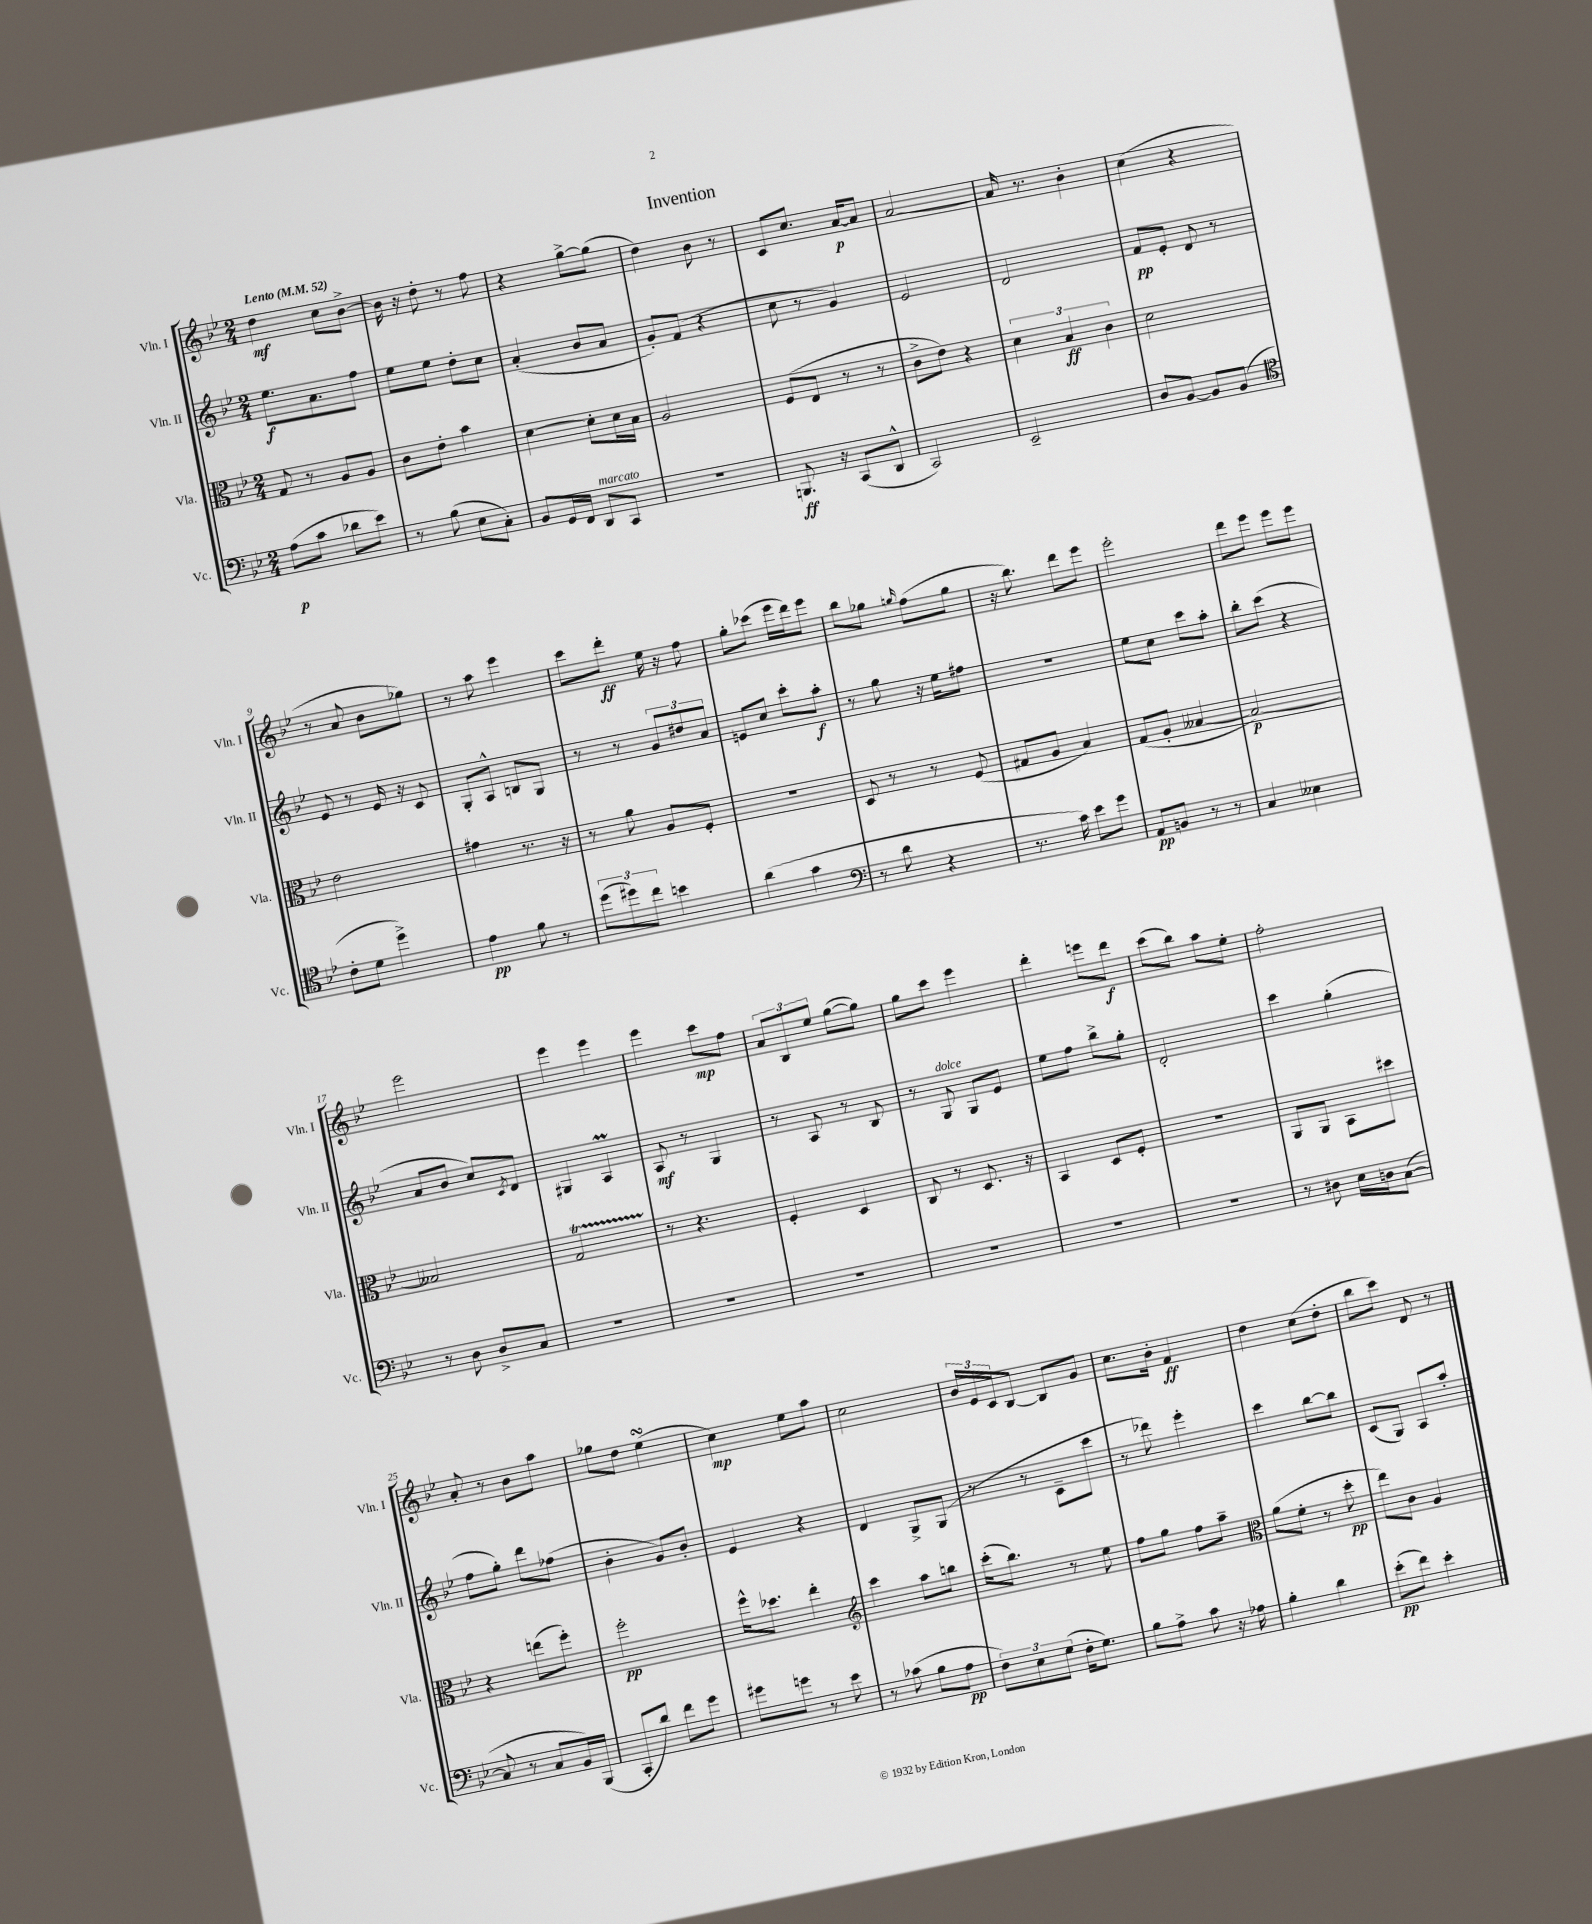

**kern	**kern	**kern	**kern
*staff4	*staff3	*staff2	*staff1
*clefF4	*clefC3	*clefG2	*clefG2
*k[b-e-]	*k[b-e-]	*k[b-e-]	*k[b-e-]
*M2/4	*M2/4	*M2/4	*M2/4
*MM52	*MM52	*MM52	*MM52
(8A	8G	8.ee-	4dd
8c	8r	.	.
.	.	8.a	.
8d-	8A	.	8cc
8e-)	8A	8ff	[8b-^
=	=	=	=
8r	8c	8ee-	16b-]
.	.	.	16r
(8B-	8e-'	8ee-	8dd'
8E-	4b-	8dd'	8r
8C')	.	8cc	8ff
=	=	=	=
8BB-	[4d	(4a'	4r
16GG	.	.	.
16FF	.	.	.
8DD	8d']	8b-	[8gg^
8CC	16d	8a	(8gg]
.	16B-	.	.
=	=	=	=
2r	2A	8g')	4dd)
.	.	(8f	.
.	.	4r	8b-
.	.	.	8r
=	=	=	=
8.BBB	(8F	8cc	8c
.	8E-	8r	8.cc
16r	.	.	.
(8CC	8r	4g)	.
.	.	.	[16a
8DD^^	8r	.	8a]
=	=	=	=
2CC)	8c^	2e-	[2a
.	8e-)	.	.
.	4r	.	.
=	=	=	=
2EE-~	6d	2d	16a]
.	.	.	8.r
.	6B-	.	.
.	.	.	4b-'
.	6c	.	.
=	=	=	=
8D	2d	8f	(4cc
[8BB-	.	8e-'	.
8BB-]	.	8d	4r
(8BB-	.	8r	.
=	=	=	=
*clefC4	*	*	*
8c'	2e-	8e-	8r
8d	.	8r	8a
4dd^)	.	16e-	8b-
.	.	16r	.
.	.	8c	8gg-)
=	=	=	=
4e-	4g#	8G'	8r
.	.	8A^^	8aa
8f	8.r	8B	4eee-
8r	.	8G	.
.	16r	.	.
=	=	=	=
(12dd	8r	8r	8ccc
12dd#)	.	.	.
.	8a	8r	8ddd'
12cc	.	.	.
4b	8A	12g	16ee-
.	.	.	16r
.	.	12dd#	.
.	8F'	.	8ff
.	.	12a	.
=	=	=	=
(4a	2r	8e	8gg'
.	.	8cc	(8ccc-
4g	.	8ccc'	16eee-
.	.	.	16ddd)
.	.	8aa'	8eee-
=	=	=	=
*clefF4	*	*	*
8r	8D	8r	8bb-
8d	8r	8gg	8gg-
.	.	.	16qqgg
4r	8r	16r	(8ff
.	.	16ee-	.
.	(8F	8ff#	8gg
=	=	=	=
8.r	8G#	2r	16r
.	.	.	8.bb-)
.	8A	.	.
16c)	.	.	.
8e-	4B-)	.	8ddd
8g	.	.	8eee-
=	=	=	=
8AA	(8G	8ee-	2eee-'
8BB	8A'	8cc	.
8r	[4B--	8ccc	.
8r	.	8aa'	.
=	=	=	=
4C	2B--_)	8bb-'	8ddd
.	.	(8ccc	8eee-
4E--	.	4r	8eee-
.	.	.	8eee-
=	=	=	=
8r	2B--]	8a	2eee-
8D	.	8b-	.
8D^	.	8cc)	.
.	.	8qc	.
8C	.	8d	.
=	=	=	=
2r	2G	4G#	4eee-
.	.	4A	4eee-
=	=	=	=
2r	8r	8A	4eee-
.	4.r	8r	.
.	.	4G	8ccc
.	.	.	8ff
=	=	=	=
2r	4F'	8r	12a
.	.	.	12B-
.	.	8A	.
.	.	.	12ee-
.	4D	8r	([8gg
.	.	8B-	8gg])
=	=	=	=
2r	8C	8r	8gg
.	8r	8G	8ccc
.	8.D	8G	4eee-
.	.	8e-	.
.	16r	.	.
=	=	=	=
2r	4BB-	8ee-	4ddd'
.	.	8ff	.
.	8D	8bb-^	8eee
.	8F'	8gg'	8ddd
=	=	=	=
2r	2r	2d'	(8ccc
.	.	.	8bb-)
.	.	.	8aa
.	.	.	8ee-'
=	=	=	=
8r	8AA	4ccc	2ff'
8D#	8AA	.	.
16E-	8BB-	(4gg'	.
16D	.	.	.
([8C	8dd#	.	.
=	=	=	=
8C]	4r	8ff	8a'
8r	.	8gg')	8r
8C	(8ee	8ddd	8b-
16BB-)	8ff')	(8ff-	8aa
(16BBB-	.	.	.
=	=	=	=
8CC'	2ff'	4b-'	8gg-
8d)	.	.	8dd
8f	.	8g)	(4ee-
8g	.	8b-'	.
=	=	=	=
8g#	16ff^^	4e-	4cc)
.	8.dd-	.	.
8g	.	.	.
8r	4ee-'	4r	8ee-
8e-	.	.	8aa
=	=	=	=
*	*clefG2	*	*
8r	4ccc	4d	2cc
(8c-	.	.	.
8B-	8aa	8G^	.
8A	8bb	(8G	.
=	=	=	=
12F)	(16ccc'	8r	24b-
.	.	.	24e-
.	8.bb-)	.	.
12E-	.	.	24c
.	.	8r	[8B-
(12G	.	.	.
16F'	8r	8c~	8B-]
8.G)	.	.	.
.	8ee-	8ccc	8g
=	=	=	=
8B-	8ff	8r	8.cc
8A^	8gg	8ddd-)	.
.	.	.	16b-'
8c	8ff	4eee-'	4f
16r	8aa~	.	.
16A-	.	.	.
=	=	=	=
*	*clefC3	*	*
4B-'	(8a	4ccc	4dd
.	8f'	.	.
4d	8r	[8bb-	(8cc
.	8dd'	8bb-]	8dd'
=	=	=	=
(8e-'	8ee-)	(8c	8bb-
8f)	8c	8G)	8ccc)
4e-'	4A	8A	8d
.	.	8aa'	8r
==	==	==	==
*-	*-	*-	*-
